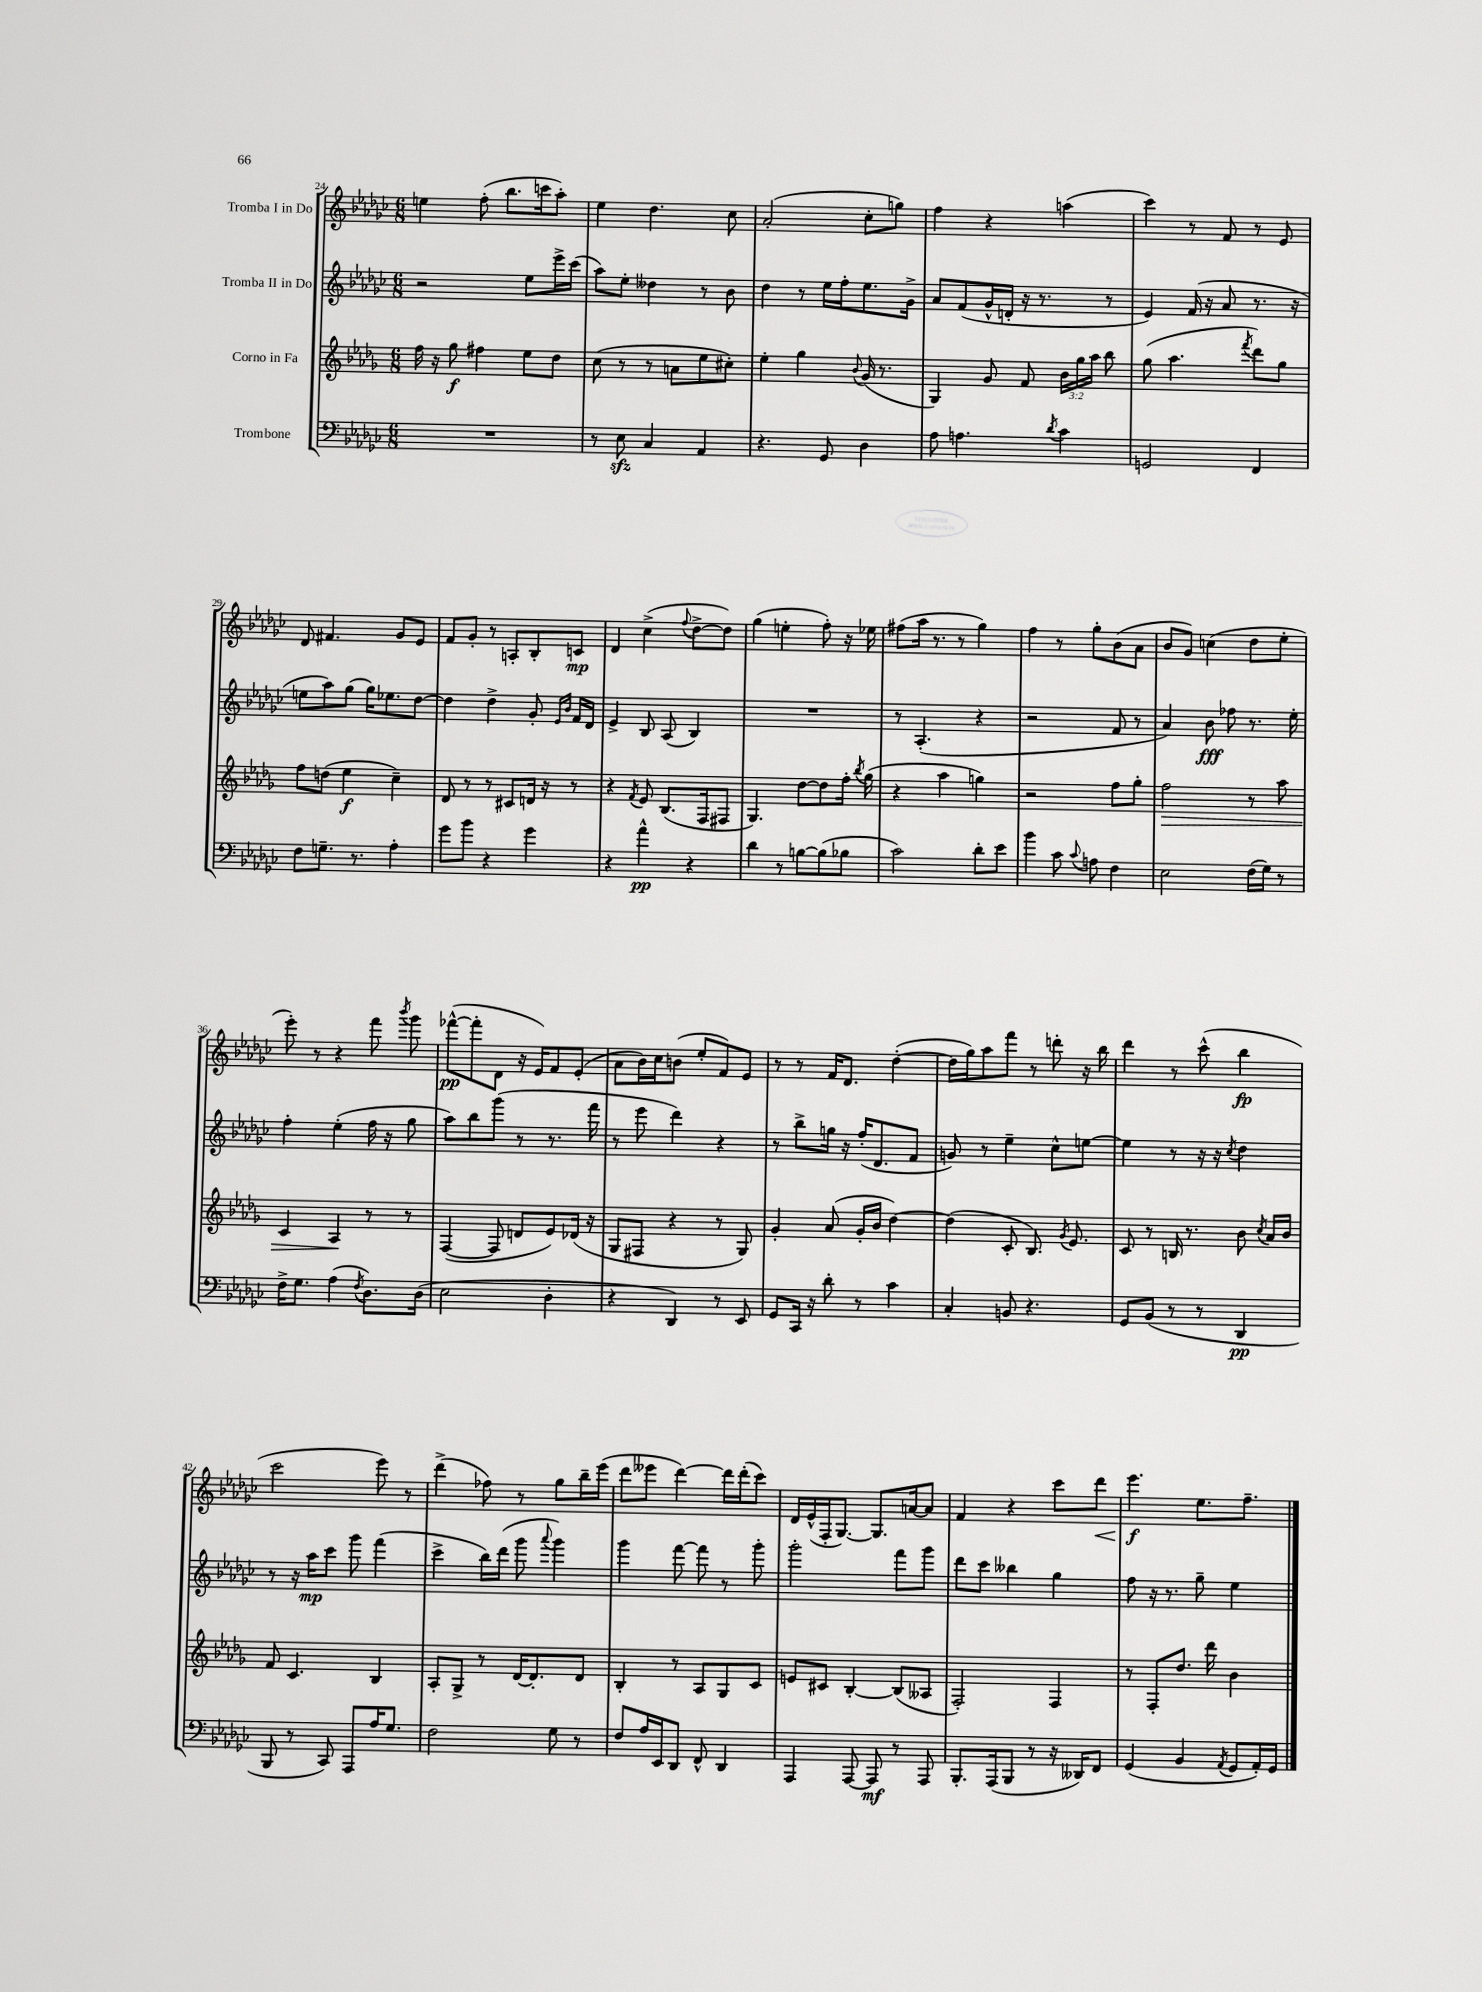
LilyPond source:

<<
\new StaffGroup <<
\new Staff = "s0" \with { instrumentName = "Tromba I in Do" } {
    \clef treble \key ges \major \numericTimeSignature \time 6/8
    \autoBeamOff e''4 f''8-.( bes''8.[ c'''16 aes''8]-.) |
    ees''4 des''4. ces''8 |
    aes'2-.( ces''8[-. g''8]) |
    f''4 r4 a''4( |
    ces'''4) r8 f'8 r8 ees'8 |
    des'8 fis'4. ges'8[ ees'8] |
    f'8[ ges'8]-. r8 a8[-. bes8-. c'8]\mp |
    des'4 ces''4->( \appoggiatura { f''8 } des''8[~-> des''8]) |
    ges''4( e''4-. f''8-.) r16 ees''16 |
    fis''8[( aes''16] r8. r8 ges''4) |
    f''4 r8 ges''8[-. bes'8( aes'8] |
    bes'8[ ges'8]) c''4( des''8[ ees''8]-. |
    ees'''8-.) r8 r4 f'''8 \acciaccatura { bes'''8 } ges'''8 |
    fes'''8[~-^\pp( fes'''8-. des'8] r16 ees'16[) f'8 ees'8]-.( |
    aes'8[ bes'16) ces''16 b'8]( ees''8[-. f'8) ees'8] |
    r8 r8 f'16[ des'8.] des''4~-.( |
    des''16[ ges''16) aes''8 f'''8] r8 d'''8-. r16 bes''16 |
    des'''4 r8 ces'''8-^( bes''4\fp |
    ces'''2 ees'''8) r8 |
    des'''4->( fes''8) r8 ges''8[ bes''16-- ees'''16]( |
    des'''8[ eeses'''8] des'''4~) des'''16[ des'''16-.( ces'''8]) |
    des'16[ ees'16-^( f16-. ges8.]~) ges8.[ a'16~ a'8] |
    f'4 r4 ces'''8[ des'''8]\< |
    ees'''4.\f\! ees''8.[ f''8.]-- \bar "|." |
}
\new Staff = "s1" \with { instrumentName = "Tromba II in Do" } {
    \clef treble \key ges \major \numericTimeSignature \time 6/8
    \autoBeamOff r2 ees''8[ ees'''16-> ces'''16]( |
    aes''8[) ees''8]-. deses''4 r8 bes'8 |
    des''4 r8 ees''16[ f''16-. ees''8. ges'16]-> |
    aes'8[ f'8( ges'16-^ d'16]-. r16 r8. r8 |
    ees'4) f'16( r16 aes'8 r8. r16 |
    e''8[ aes''8) ges''8]( ges''16[) ees''8. des''8]~ |
    des''4 des''4-> ges'8-. \grace { ees'16[ bes'16] } f'16[ des'16] |
    ees'4-> bes8 aes8( bes4) |
    R2. |
    r8 aes4.-.( r4 |
    r2 f'8 r8 |
    aes'4) bes'8\fff fes''8 r8. ees''16-. |
    f''4-. ees''4-.( f''16 r16 ges''8 |
    aes''8[) bes''8 ges'''8]( r8 r8. f'''16 |
    r8 ees'''8 des'''4) r4 |
    r8 bes''8[-> g''16] r16 f''16[-.( des'8. f'8] |
    g'8) r8 ees''4-- ces''8[-^ e''8]~ |
    e''4 r8 r16 r16 \acciaccatura { ces''8 } des''4 |
    r8 r16 aes''16[\mp ces'''8] ges'''8 f'''4( |
    ces'''4-> bes''16[) des'''16]( ges'''8 \appoggiatura { aes'''8 } ges'''4) |
    ges'''4 f'''8~ f'''8 r8 ges'''8-. |
    ges'''2-. f'''8[ ges'''8] |
    des'''8[ ces'''8] beses''4 ges''4 |
    f''8 r16 r8. ges''8-- ees''4 \bar "|." |
}
\new Staff = "s2" \with { instrumentName = "Corno in Fa" } {
    \clef treble \key des \major \numericTimeSignature \time 6/8 \override Staff.TupletNumber.text = #tuplet-number::calc-fraction-text
    \autoBeamOff f''16 r16 ges''8\f fis''4 ees''8[ des''8] |
    c''8( r8 r8 a'8[ ees''8 cis''8]-.) |
    ees''4-. ges''4 \appoggiatura { bes'8 } ges'16( r8. |
    ges4) ges'8 f'8 \tuplet 3/2 { bes'16[ ges''16 aes''16] } bes''8 |
    ges''8( aes''4. \acciaccatura { f'''8 } des'''8[) ges''8] |
    f''8[ d''8]( ees''4\f c''4--) |
    des'8 r8 r8 cis'8[ d'16] r16 r8 |
    r4 \acciaccatura { f'8 } ees'8 bes8.[( f16 fis8] |
    ges4.) des''8[~ des''8 f''16]-. \acciaccatura { bes''8 } ges''16( |
    r4 aes''4 g''4) |
    r2 f''8[ ges''8]-. |
    f''2\> r8 aes''8 |
    c'4 aes4\! r8 r8 |
    f4~( f8 d'8[ ees'8) des'16]( r16 |
    ges8[ fis8] r4 r8 ges8) |
    ges'4-. aes'8( ges'16[-. bes'16] des''4~) |
    des''4( c'8-. bes8.) \acciaccatura { ges'8 } ees'8. |
    c'8 r8 b16 r8. bes'8 \acciaccatura { c''8 } aes'16[ bes'16] |
    f'8 c'4. bes4 |
    aes8[-. ges8]-> r8 des'16[~ des'8.-. des'8] |
    bes4-. r8 aes8[ ges8 c'8] |
    e'8[ cis'8] bes4~-. bes8[( aeses8] |
    f2-.) f4 |
    r8 f8[-. des''8.] des'''16 bes'4 \bar "|." |
}
\new Staff = "s3" \with { instrumentName = "Trombone" } {
    \clef bass \key ges \major \numericTimeSignature \time 6/8
    \autoBeamOff R2. |
    r8 ees8\sfz ces4 aes,4 |
    r4. ges,8 des4 |
    aes8 a4. \acciaccatura { des'8 } ces'4 |
    g,2 f,4 |
    f8[ g8.]-- r8. aes4-. |
    ges'8[ bes'8] r4 ges'4 |
    r4 aes'4-^\pp r4 |
    des'4 r8 b8[~ b8( bes8] |
    ces'2) des'8[-. ees'8] |
    bes'4 ces'8 \appoggiatura { ces'8 } a8 f4 |
    ees2 f16[( ges16]) r8 |
    f16[-> ges8.] aes4( \acciaccatura { f8 } des8.[) des16]( |
    ees2 des4-. |
    r4 des,4) r8 ees,8 |
    ges,8[ ces,16] r16 des'8-. r8 ces'4 |
    ces4-. b,8 r4. |
    ges,8[ bes,8]( r8 r8 des,4\pp |
    bes,,8 r8 ces,8) aes,,8[ aes16 ges8.] |
    f2 ges8 r8 |
    f8[ aes16 ees,16 des,8] f,8-^ des,4 |
    aes,,4 aes,,8~ aes,,8\mf r8 aes,,8 |
    bes,,8.[-. aes,,16( bes,,8] r8 r16 deses,16[) f,8] |
    ges,4( bes,4 \acciaccatura { aes,8 } ges,8[ aes,16-.) ges,16] \bar "|." |
}
>>
>>
\layout { \context { \Score currentBarNumber = #24 } }
